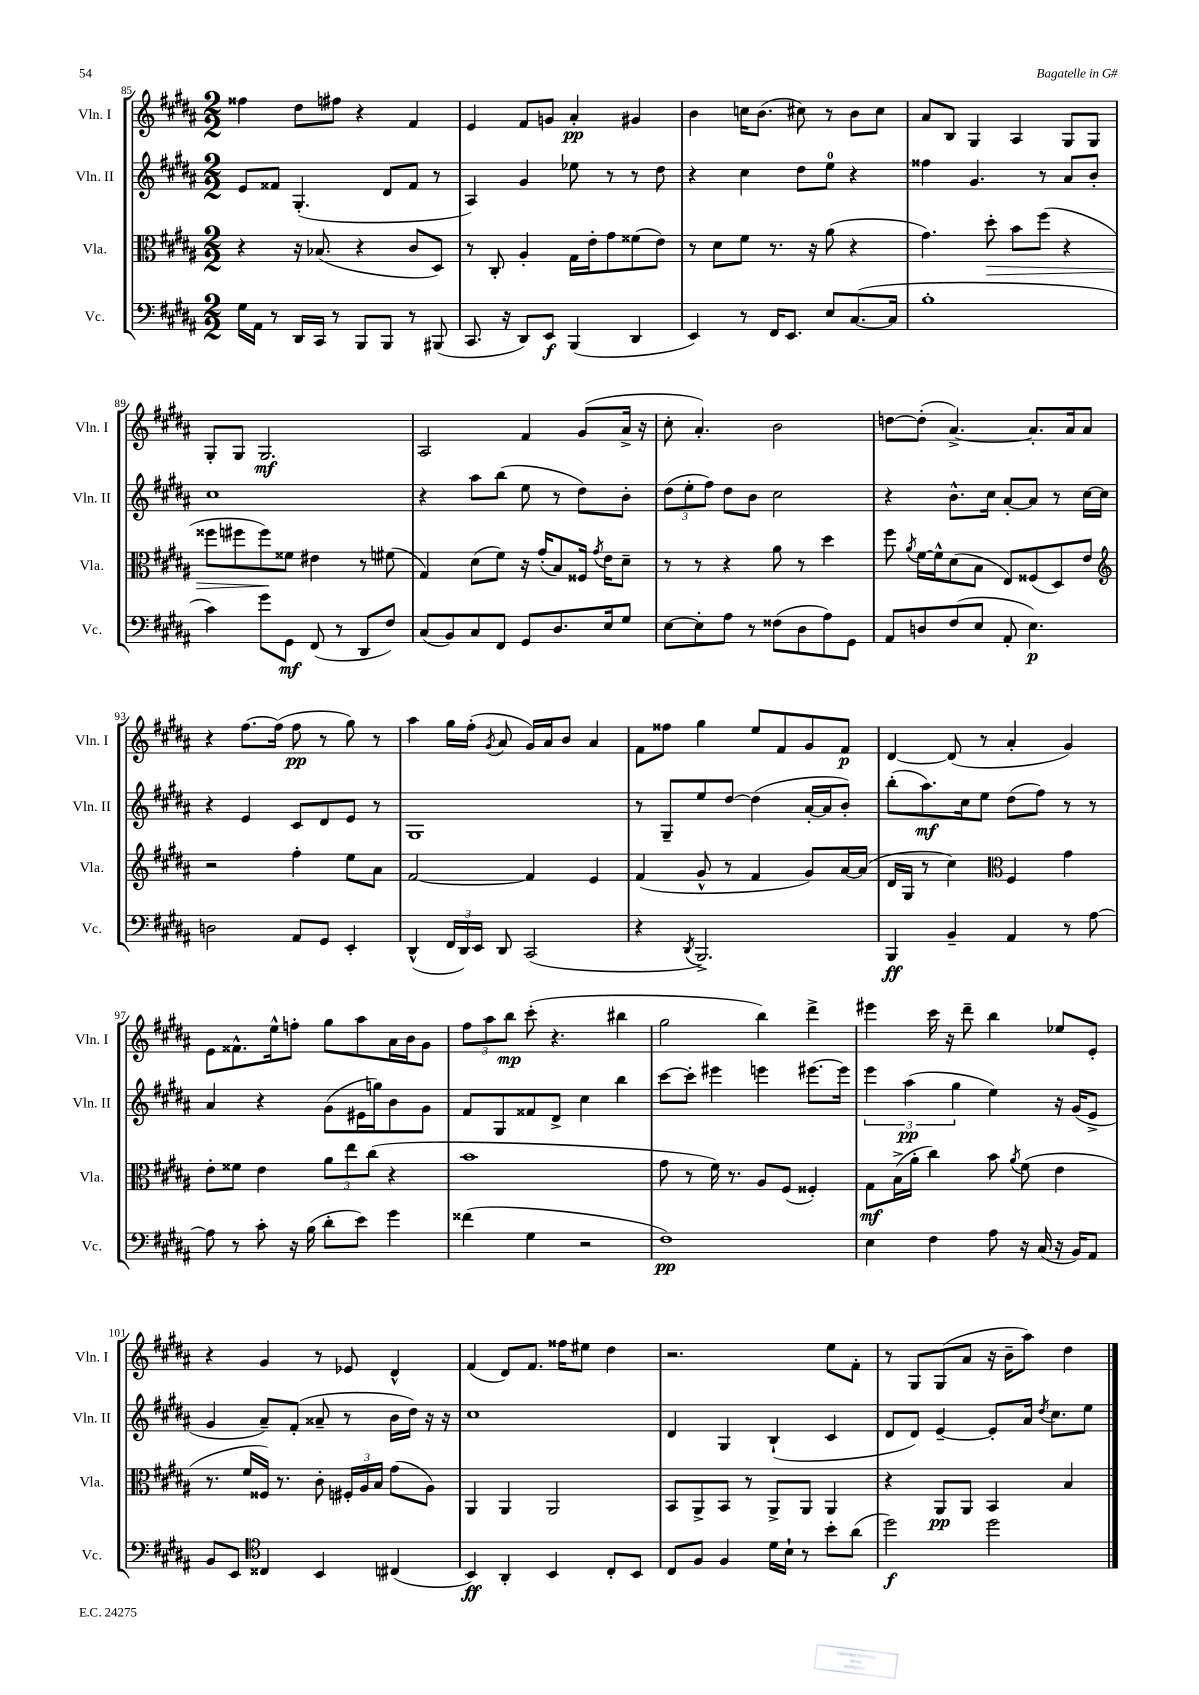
<<
\new StaffGroup <<
\new Staff = "s0" \with { instrumentName = "Vln. I" shortInstrumentName = "Vln. I" } {
    \clef treble \key b \major \numericTimeSignature \time 2/2
    \autoBeamOff fisis''4 dis''8[ fis''8] r4 fis'4 |
    e'4 fis'8[ g'8] ais'4-.\pp gis'4 |
    b'4 c''16[ b'8.]( cis''8) r8 b'8[ cis''8] |
    ais'8[ b8] gis4 ais4 gis8[ gis8] |
    gis8[-. gis8] gis2.\mf |
    ais2 fis'4 gis'8[( ais'16]-> r16 |
    cis''8-. ais'4.-.) b'2 |
    d''8[~ d''8]-.( ais'4.~->) ais'8.[-. ais'16 ais'8] |
    r4 fis''8.[~ fis''16]( fis''8\pp r8 gis''8) r8 |
    ais''4 gis''16[ fis''16]-.( \acciaccatura { gis'8 } ais'8 gis'16[) ais'16 b'8] ais'4 |
    fis'8[ fisis''8] gis''4 e''8[ fis'8 gis'8 fis'8]\p |
    dis'4~ dis'8( r8 ais'4-. gis'4) |
    e'8[ fisis'8.-^ e''16-^ f''8]-. gis''8[ ais''8 ais'16 b'16 gis'8] |
    \tuplet 3/2 { fis''8[ ais''8 b''8]\mp } cis'''8-.( r4. bis''4 |
    gis''2 b''4) dis'''4-> |
    eis'''4 cis'''16 r16 dis'''8-- b''4 ees''8[ e'8]-. |
    r4 gis'4 r8 ees'8 dis'4-^ |
    fis'4( dis'8[) fis'8.] fisis''16[ eis''8] dis''4 |
    r2. e''8[ fis'8]-. |
    r8 gis8[ gis8( ais'8] r16 b'16[-- ais''8]) dis''4 \bar "|." |
}
\new Staff = "s1" \with { instrumentName = "Vln. II" shortInstrumentName = "Vln. II" } {
    \clef treble \key b \major \numericTimeSignature \time 2/2
    \autoBeamOff e'8[ fisis'8] gis4.-.( dis'8[ fisis'8] r8 |
    ais4) gis'4 ees''8 r8 r8 dis''8 |
    r4 cis''4 dis''8[ e''8]-0 r4 |
    fisis''4 gis'4. r8 ais'8[ b'8]-. |
    cis''1 |
    r4 ais''8[ b''8]( e''8 r8 dis''8[) b'8]-. |
    \tuplet 3/2 { dis''8[( e''8-. fis''8]) } dis''8[ b'8] cis''2 |
    r4 b'8.[-^ cis''16] ais'8[~-. ais'8] r8 cis''16[~ cis''16] |
    r4 e'4 cis'8[ dis'8 e'8] r8 |
    gis1 |
    r8 gis8[-- e''8 dis''8]~ dis''4( ais'16[~-. ais'16 b'8]-.) |
    b''8[-.( ais''8.\mf) cis''16 e''8] dis''8[( fis''8]) r8 r8 |
    ais'4 r4 gis'8[( eis'16 g''16) b'8 gis'8] |
    fis'8[ gis8 fisis'8 dis'8]-> cis''4 b''4 |
    cis'''8[~ cis'''8]-. eis'''4 e'''4 eis'''8.[~ eis'''16] |
    \tuplet 3/2 { e'''4 ais''4\pp( gis''4 } e''4) r16 gis'16[( e'8]-> |
    gis'4 ais'8[--) fis'8]-.( aisis'8-- r8 b'16[ dis''16]) r16 r16 |
    cis''1 |
    dis'4 gis4 b4-!( cis'4 |
    dis'8[ dis'8]) e'4~-- e'8[-. ais'16] \acciaccatura { dis''8 } cis''8.[ e''8] \bar "|." |
}
\new Staff = "s2" \with { instrumentName = "Vla." shortInstrumentName = "Vla." } {
    \clef alto \key b \major \numericTimeSignature \time 2/2
    \autoBeamOff r4 r16 bes8.( r4 cis'8[ dis8]) |
    r8 cis8-. ais4-. gis16[ e'16-. gis'8 fisis'8( e'8]) |
    r8 dis'8[ fis'8] r8. r16 ais'8( r4 |
    gis'4.) dis''8-.\> b'8[ fis''8]( r4 |
    fisis''8[ fis''8 fis''8\!) fisis'8] eis'4 r8 fis'8( |
    gis4) dis'8[( fis'8]) r16 gis'16[-.( b8) fisis16] \acciaccatura { gis'8 } e'16[ dis'8]-- |
    r8 r8 r4 ais'8 r8 dis''4 |
    fis''8 \acciaccatura { ais'8 } fis'16[~ fis'16-^ dis'8( b8] e8[) fisis8( dis8) e'8] |
    \clef treble r2 fis''4-. e''8[ ais'8] |
    fis'2~ fis'4 e'4 |
    fis'4( gis'8-^ r8 fis'4 gis'8[) ais'16~ ais'16]( |
    dis'16[ gis16] r8 cis''4) \clef alto fis4 gis'4 |
    e'8[-. fisis'8] e'4 \tuplet 3/2 { ais'8[ e''8 cis''8]( } r4 |
    b'1 |
    gis'8 r8 fis'16) r8. ais8[ fis8]( fisis4-.) |
    gis8[\mf b16->( ais'16]-. cis''4) b'8 \acciaccatura { ais'8 } fis'8( e'4 |
    r8. fis'16[ fisis16]) r8. cis'8-. \tuplet 3/2 { fis16[-. ais16 b16] } gis'8[( ais8]) |
    ais,4 ais,4 ais,2 |
    b,8[ ais,8-> b,8] r8 ais,8[-> ais,8] ais,4 |
    r4 ais,8[\pp ais,8] b,4 b4 \bar "|." |
}
\new Staff = "s3" \with { instrumentName = "Vc." shortInstrumentName = "Vc." } {
    \clef bass \key b \major \numericTimeSignature \time 2/2
    \autoBeamOff gis16[ ais,16] r8 dis,16[ cis,16] r8 b,,8[ b,,8] r8 bis,,8( |
    cis,8. r16 dis,8[) e,8]\f b,,4( dis,4 |
    e,4) r8 fis,16[ e,8.] e8[ cis8.~( cis16] |
    b1-. |
    cis'4) gis'8[ gis,8]\mf fis,8( r8 dis,8[ fis8]) |
    cis8[( b,8) cis8 fis,8] gis,8[ dis8. e16 gis8] |
    e8[~ e8-. ais8] r8 fisis8[( dis8 ais8) gis,8] |
    ais,8[ d8 fis8( e8] ais,8-. e4.\p) |
    d2 ais,8[ gis,8] e,4-. |
    dis,4-^( \tuplet 3/2 { fis,16[ dis,16) e,16] } dis,8 cis,2( |
    r4 \acciaccatura { dis,8 } b,,2.->) |
    b,,4\ff b,4-- ais,4 r8 ais8~ |
    ais8 r8 cis'8-. r16 b16( dis'8[-. e'8]) gis'4 |
    fisis'4( gis4 r2 |
    fis1\pp) |
    e4 fis4 ais8 r16 cis16( r16 b,16[) ais,8] |
    b,8[ e,8] \clef tenor cisis4 b,4 cis4( |
    b,4\ff) ais,4-. b,4 cis8[-. b,8] |
    cis8[ fis8] fis4 dis'16[ b16]-! r8 b'8[-. ais'8]( |
    dis''2\f) dis''2 \bar "|." |
}
>>
>>
\layout { \context { \Score currentBarNumber = #85 } }
